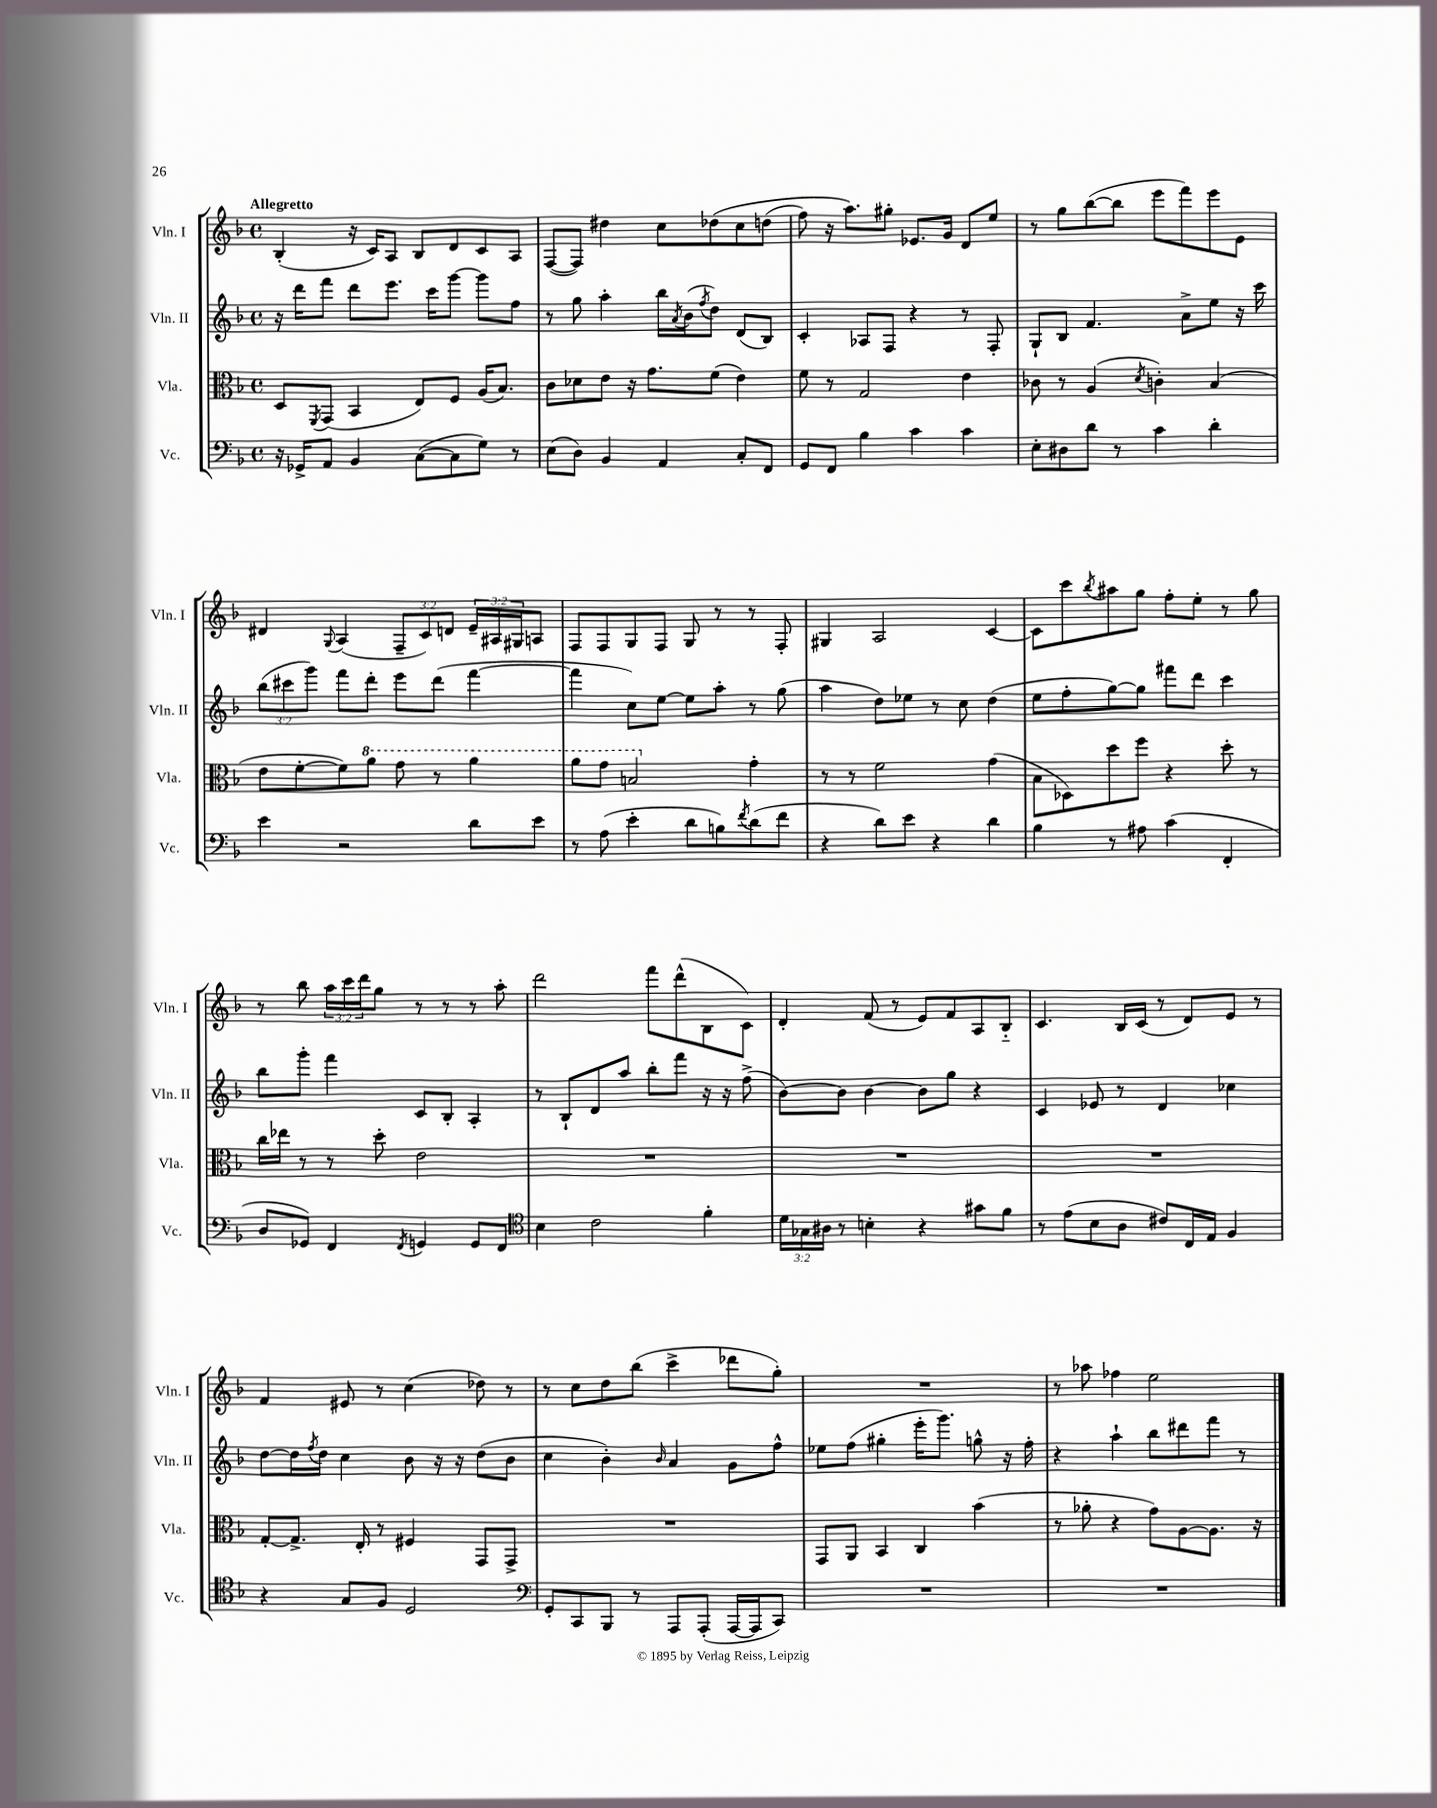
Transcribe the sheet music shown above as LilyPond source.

<<
\new StaffGroup <<
\new Staff = "s0" \with { instrumentName = "Vln. I" shortInstrumentName = "Vln. I" } {
    \clef treble \key f \major \defaultTimeSignature \time 4/4 \override Staff.TupletNumber.text = #tuplet-number::calc-fraction-text \tempo "Allegretto"
    bes4-.( r16 c'16) a8 bes8 d'8 c'8 a8 |
    f8~( f8) dis''4 c''8 des''8\( c''8 d''8( |
    f''8) r16 a''8.\) gis''8-. ees'8. g'16 d'8 e''8 |
    r8 g''8 bes''8~( bes''8 e'''8 f'''8) e'''8 e'8 |
    dis'4 \appoggiatura { g8 } a4( \tuplet 3/2 { f8-- c'8) d'8 } \tuplet 3/2 { e'16-- ais16 gis16 } a8 |
    f8 f8 g8 f8 g8 r8 r8 f8-. |
    gis4 a2 c'4~ |
    c'8 c'''8 \acciaccatura { bes''8 } ais''8 g''8 f''8-. e''8-. r8 g''8 |
    r8 bes''8 \tuplet 3/2 { a''16 c'''16 d'''16 } g''8 r8 r8 r8 a''8-. |
    d'''2 f'''8 d'''8-^( bes8 c'8) |
    d'4-. f'8( r8 e'8) f'8 a8 bes8-_ |
    c'4. bes16 c'16( r8 d'8) e'8 r8 |
    f'4 eis'8 r8 c''4( des''8) r8 |
    r8 c''8 d''8 bes''8( c'''4-> des'''8 g''8-.) |
    R1 |
    r8 aes''8 fes''4 e''2 \bar "|." |
}
\new Staff = "s1" \with { instrumentName = "Vln. II" shortInstrumentName = "Vln. II" } {
    \clef treble \key f \major \defaultTimeSignature \time 4/4 \override Staff.TupletNumber.text = #tuplet-number::calc-fraction-text
    r16 d'''16 f'''8 d'''8 e'''8. c'''16 g'''8~ g'''8 f''8 |
    r8 g''8 a''4-. bes''16 \acciaccatura { a'8 } bes'16( \acciaccatura { f''8 } d''8) d'8( bes8) |
    c'4-. aes8 f8 r4 r8 f8-. |
    g8-! bes8 f'4. a'8-> e''8 r16 c'''16 |
    \tuplet 3/2 { bes''8( cis'''8 g'''8) } f'''8 d'''8-. e'''8 d'''8( f'''4~ |
    f'''4 c''8) e''8~ e''8 a''8-. r8 g''8( |
    a''4 d''8) ees''8 r8 c''8 d''4( |
    e''8 f''8-. g''8~) g''8 fis'''8 d'''8 c'''4 |
    bes''8 g'''8-. f'''4 c'8 bes8-. a4-. |
    r8 bes8-! d'8 a''8 bes''8-. f'''8 r16 r16 f''8->( |
    bes'8~) bes'8 bes'4~ bes'8 g''8 r4 |
    c'4 ees'8 r8 d'4 ces''4 |
    d''8~ d''16 \acciaccatura { f''8 } d''16 c''4 bes'8 r16 r16 d''8( bes'8 |
    c''4 bes'4-.) \grace { bes'16 } a'4 g'8 f''8-^ |
    ees''8 f''8( gis''4-. e'''16-. g'''8.) g''8-^ r16 f''16-. |
    r4 a''4-! bes''8 dis'''8 f'''8 r8 \bar "|." |
}
\new Staff = "s2" \with { instrumentName = "Vla." shortInstrumentName = "Vla." } {
    \clef alto \key f \major \defaultTimeSignature \time 4/4
    d8 \acciaccatura { f,8 } g,8( bes,4 e8) f8 a16( bes8.) |
    c'8 des'8 e'8 r16 g'8. f'8( e'4) |
    f'8 r8 g2 e'4 |
    ces'8 r8 a4( \acciaccatura { d'8 } c'4-.) bes4( |
    e'8 f'8~-. f'8) \ottava #1 a''8 g''8 r8 a''4 |
    a''8 g''8 b'2 \ottava #0 g'4-. |
    r8 r8 f'2 g'4( |
    bes8 des8) d''8 f''8 r4 d''8-. r8 |
    c''16 ees''16 r8 r8 d''8-. e'2 |
    R1 |
    R1 |
    R1 |
    g8~-. g8.-> e16-. r8 fis4 g,8 g,8-> |
    R1 |
    g,8 a,8 bes,4 c4 bes'4( |
    r8 aes'8-. r4 g'8) a8~ a8. r16 \bar "|." |
}
\new Staff = "s3" \with { instrumentName = "Vc." shortInstrumentName = "Vc." } {
    \clef bass \key f \major \defaultTimeSignature \time 4/4 \override Staff.TupletNumber.text = #tuplet-number::calc-fraction-text
    r16 ges,16-> a,8 bes,4 c8~( c8 g8) r8 |
    e8( d8) bes,4 a,4 c8-. f,8 |
    g,8 f,8 bes4 c'4 c'4 |
    e8-. dis8 d'8 r8 c'4 d'4-. |
    e'4 r2 d'8 e'8 |
    r8 a8( e'4-. d'8 b8) \acciaccatura { f'8 } d'8( f'8 |
    r4 d'8) e'8 r4 d'4 |
    bes4 r8 ais8 c'4( f,4-. |
    d8 ges,8) f,4 \acciaccatura { f,8 } g,4 g,8 f,8 |
    \clef tenor bes4 c'2 f'4-. |
    \tuplet 3/2 { d'16 ges16 ais16 } r8 b4-. r4 gis'8 f'8 |
    r8 e'8( bes8 a8 cis'8) c16 e16 f4 |
    r4 g8 f8 d2 |
    \clef bass g,8-. c,8 bes,,8 r8 a,,8 a,,8-.( a,,16~ a,,16 c,8) |
    R1 |
    R1 \bar "|." |
}
>>
>>
\layout { \context { \Score \remove "Bar_number_engraver" } }
